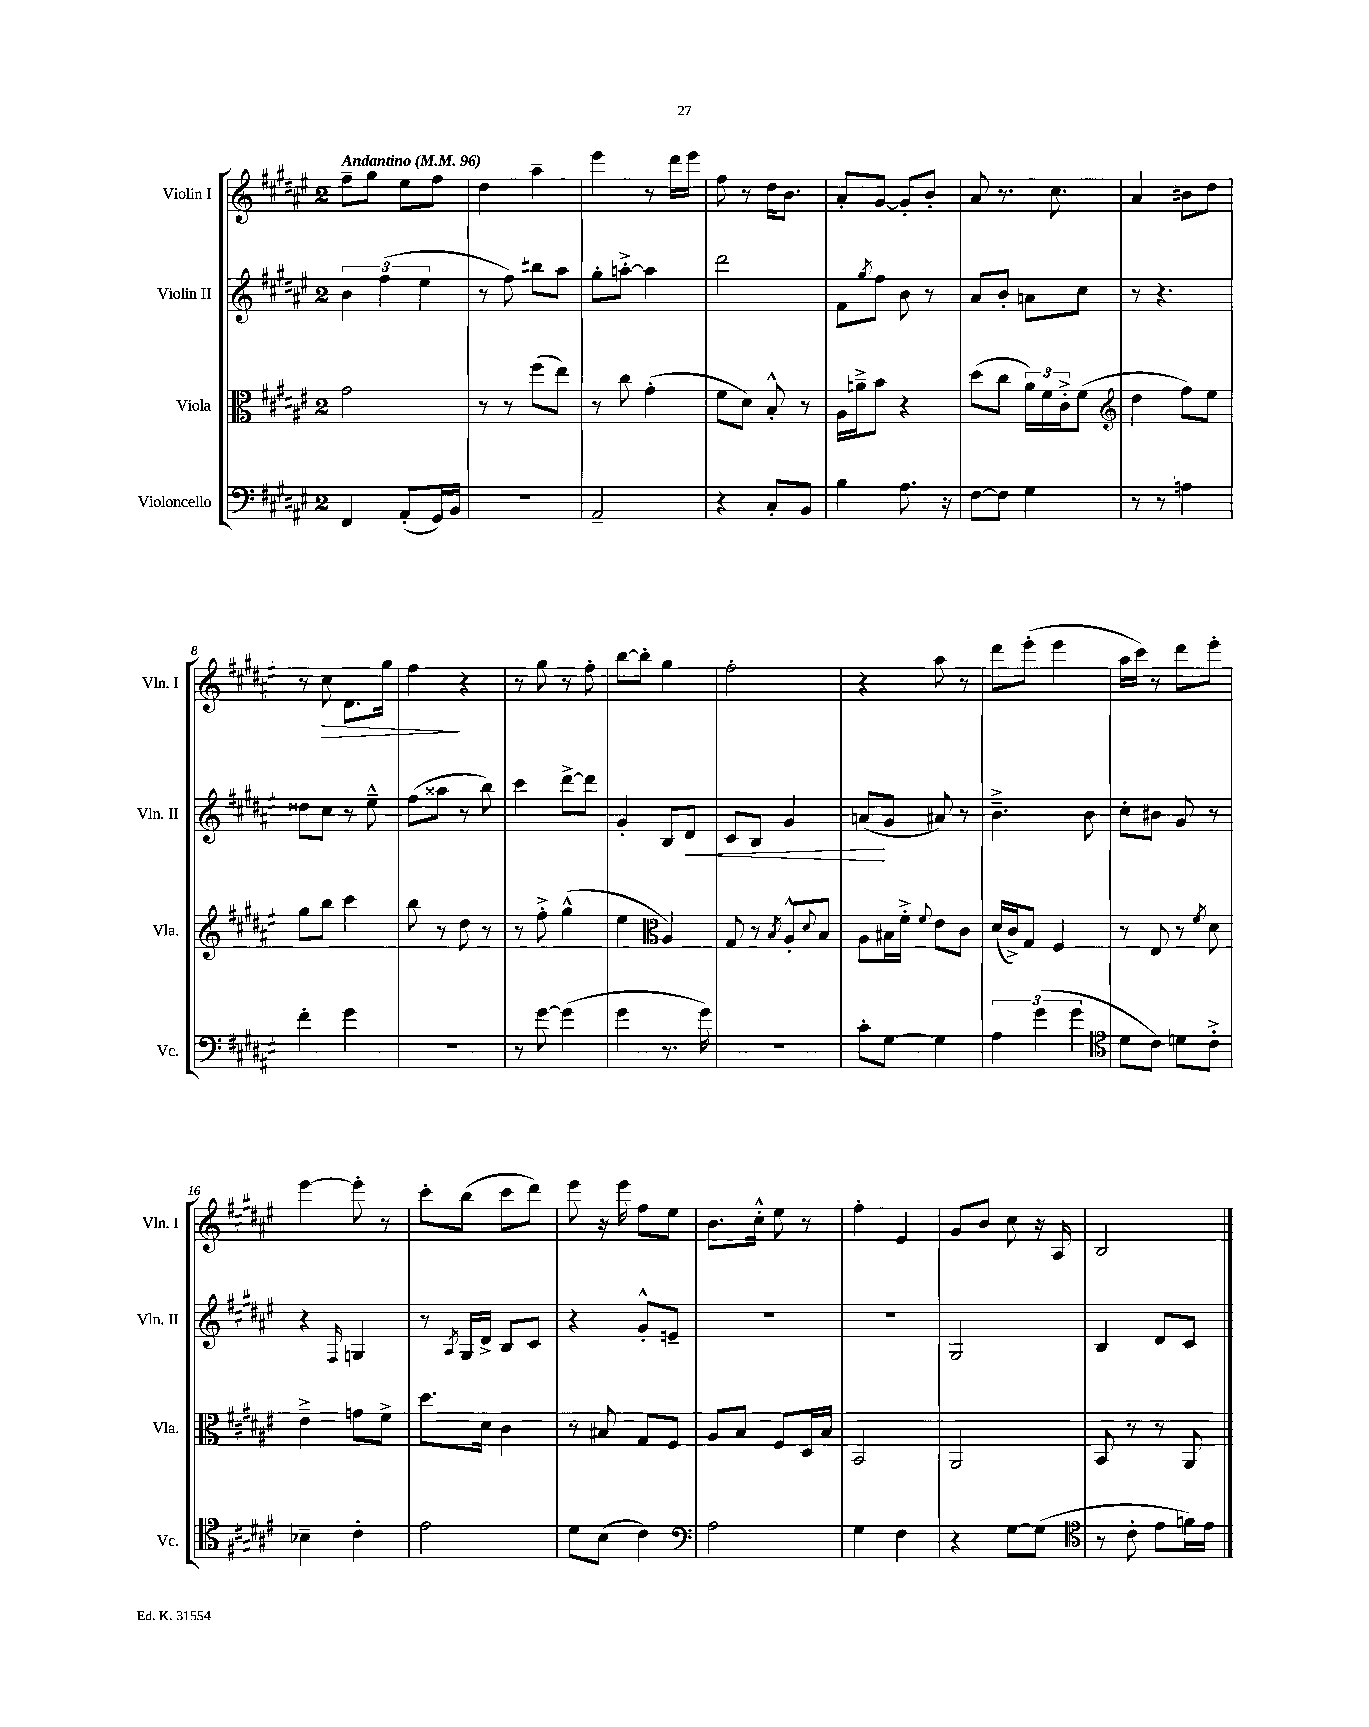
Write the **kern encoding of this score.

**kern	**kern	**kern	**kern
*staff4	*staff3	*staff2	*staff1
*clefF4	*clefC3	*clefG2	*clefG2
*k[f#c#g#d#a#e#]	*k[f#c#g#d#a#e#]	*k[f#c#g#d#a#e#]	*k[f#c#g#d#a#e#]
*M2/4	*M2/4	*M2/4	*M2/4
*MM96	*MM96	*MM96	*MM96
4FF#	2g#	6b	8ff#~
.	.	.	8gg#
.	.	(6ff#	.
(8AA#'	.	.	8ee#
.	.	6ee#	.
16GG#)	.	.	8ff#
16BB	.	.	.
=	=	=	=
2r	8r	8r	4dd#
.	8r	8ff#)	.
.	(8ff#	8bb#	4aa#~
.	8ee#)	8aa#	.
=	=	=	=
2AA#~	8r	8gg#'	4eee#
.	8cc#	[8aa'^	.
.	(4g#'	4aa]	8r
.	.	.	16ddd#
.	.	.	16eee#
=	=	=	=
4r	8f#	2ddd#	8ff#
.	8d#)	.	8r
8C#'	8B'^^	.	16dd#
.	.	.	8.b
8BB	8r	.	.
=	=	=	=
4B	16A#	8f#	8a#'
.	16a~^	.	.
.	.	8qgg#	.
.	8b	8ff#	[8g#
8.A#	4r	8b	8g#']
.	.	8r	8b'
16r	.	.	.
=	=	=	=
[8F#	(8dd#	8a#	8a#
8F#]	8cc#	8b'	8.r
4G#	24a#)	8a	.
.	24f#	.	.
.	.	.	8.cc#
.	24c#'^	.	.
.	(8f#	8cc#	.
=	=	=	=
*	*clefG2	*	*
8r	4dd#	8r	4a#
8r	.	4.r	.
4A	8ff#)	.	8b#
.	8ee#	.	8dd#
=	=	=	=
4f#'	8gg#	8dd##	8r
.	8bb	8cc#	8cc#
4g#	4ccc#	8r	8.d#
.	.	8ee#~^^	.
.	.	.	16gg#
=	=	=	=
2r	8bb	(8ff#	4ff#
.	8r	8aa##	.
.	8dd#	8r	4r
.	8r	8bb)	.
=	=	=	=
8r	8r	4ccc#	8r
[8g#	8ff#'^	.	8gg#
(4g#]	(4gg#^^	[8ddd#^	8r
.	.	8ddd#]	8ff#'
=	=	=	=
4g#	4ee#	4g#'	[8bb
.	.	.	8bb']
*	*clefC3	*	*
8.r	4A#)	8B	4gg#
.	.	8d#	.
16g#)	.	.	.
=	=	=	=
2r	8G#	8c#	2ff#'
.	8r	8B	.
.	8qB	.	.
.	8A#'^^	4g#	.
.	8qqd#	.	.
.	8B	.	.
=	=	=	=
8c#'	8A#	(8a	4r
[8G#	16B#	8g#	.
.	16f#'^	.	.
.	8qqf#	.	.
4G#]	8e#	8a#)	8aa#
.	8c#	8r	8r
=	=	=	=
6A#	(16d#	4.b~^	8ddd#
.	16c#^)	.	.
.	8G#	.	(8eee#'
(6g#	.	.	.
.	4F#	.	4eee#
6g#	.	.	.
.	.	8b	.
=	=	=	=
*clefC4	*	*	*
8d#	8r	8cc#'	16aa#
.	.	.	16ccc#)
8c#)	8E#	8b#	8r
8d	8r	8g#	8ddd#
.	8qf#	.	.
8c#'^	8d#	8r	8eee#'
=	=	=	=
4B-~	4e#~^	4r	[4eee#
.	.	16qqF#	.
4c#'	8g	4G	8eee#']
.	8f#^	.	8r
=	=	=	=
2e#	8.dd#	8r	8ccc#'
.	.	8qA#	.
.	.	16G#	(8bb
.	16d#	16d#^	.
.	4c#	8B	8ccc#
.	.	8c#	8ddd#)
=	=	=	=
8d#	8r	4r	8eee#
(8B	8B#	.	16r
.	.	.	16eee#
4c#)	8G#	8g#'^^	8ff#
.	8F#	8e~	8ee#
=	=	=	=
*clefF4	*	*	*
2A#	8A#	2r	8.b
.	8B	.	.
.	.	.	16cc#'^^
.	8F#	.	8ee#
.	16D#	.	8r
.	16B	.	.
=	=	=	=
4G#	2BB	2r	4ff#'
4F#	.	.	4e#
=	=	=	=
4r	2AA#	2G#	8g#
.	.	.	8b
[8G#	.	.	8cc#
(8G#]	.	.	16r
.	.	.	16A#
=	=	=	=
*clefC4	*	*	*
8r	8BB	4B	2B
8c#'	8r	.	.
8e#	8r	8d#	.
16f)	8AA#	8c#	.
16e#	.	.	.
==	==	==	==
*-	*-	*-	*-
